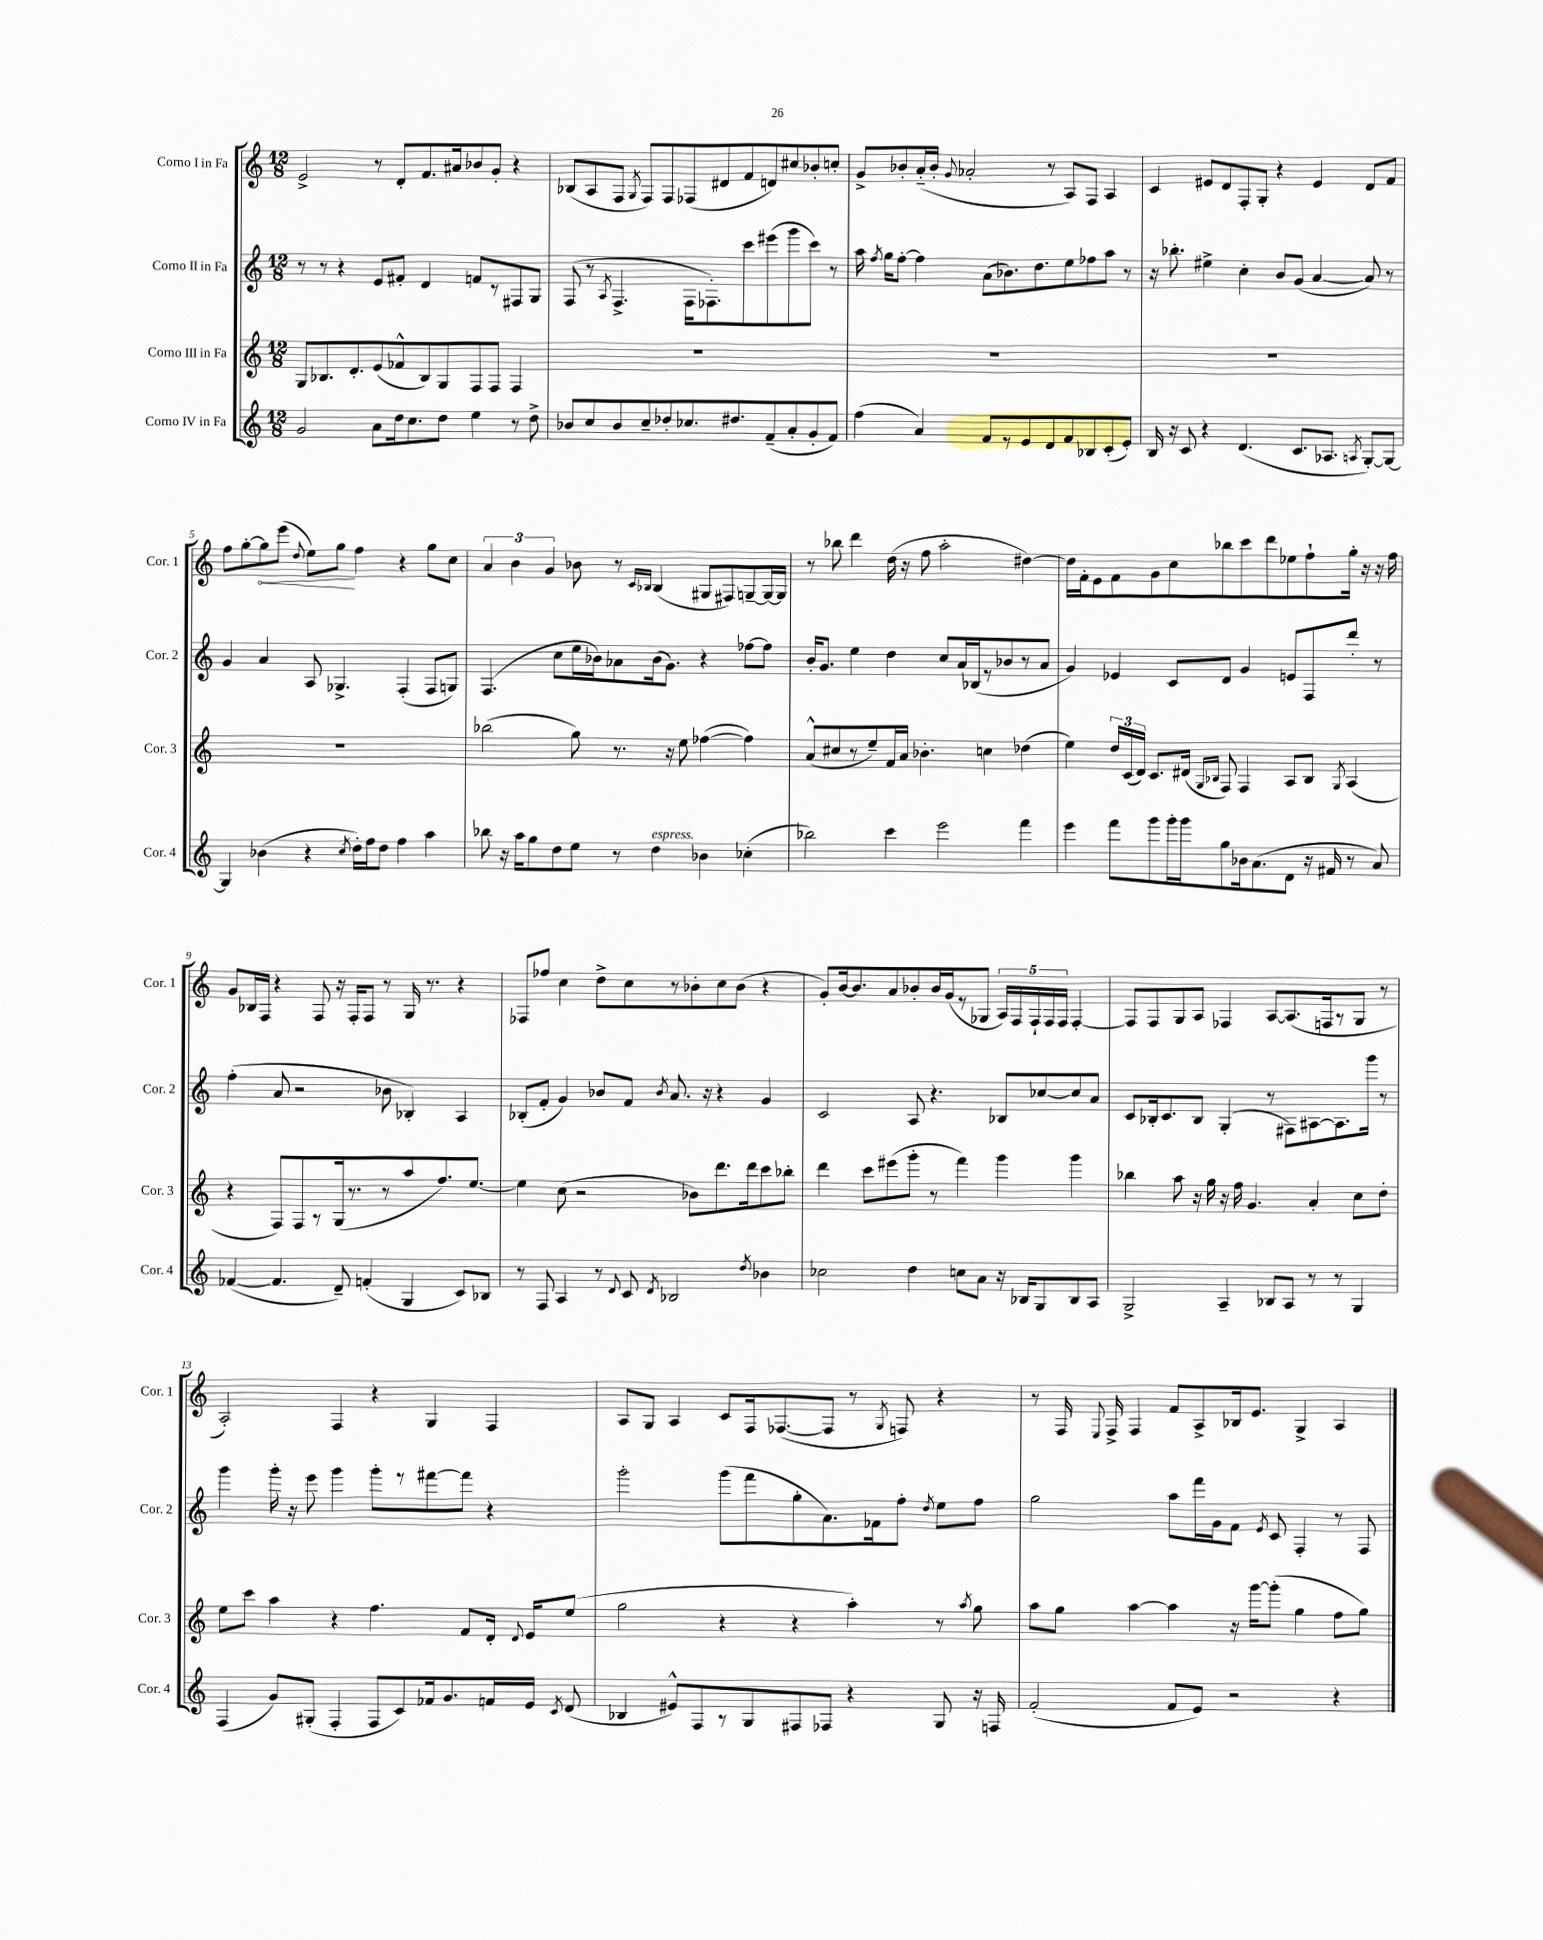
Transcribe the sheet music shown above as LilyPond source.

<<
\new StaffGroup <<
\new Staff = "s0" \with { instrumentName = "Corno I in Fa" shortInstrumentName = "Cor. 1" } {
    \clef treble \key c \major \numericTimeSignature \time 12/8
    \autoBeamOff e'2-> r8 d'8[-. f'8. ais'16 bes'8 g'8]-. r4 |
    bes8[( a8 f8] \acciaccatura { g8 } f8[) f8 fes8( dis'8 f'8 d'8) cis''8 bes'8-. c''8]-. |
    g'8[-> bes'8-. a'16-_( bes'16]-. \appoggiatura { g'8 } aes'2-. r8 a8[) f8] a4 |
    c'4 eis'8[ d'8 f8-. g8]-. r4 eis'4 d'8[ f'8] |
    f''8[ g''8~-. \once \override Hairpin.circled-tip = ##t g''8\< e'''8]( \appoggiatura { d''8 } e''8[) g''8]\! f''4 r4 g''8[ c''8] |
    \tuplet 3/2 { a'4 b'4 g'4 } bes'8 r8 \grace { c'16[ bes16] } bes4( gis8[ fis8) g8~-- g16~ g16] |
    r8 bes''8 d'''4 d''16( r16 f''8 a''2-. dis''4~) |
    dis''16[ f'16-. e'8 f'8 g'8 c''8 bes''8 c'''8 d'''8 ees''8 f''8-! g''16]-. r16 r16 f''16 |
    g'8[ bes16 f16] r4 f8 r16 f16[-. f8] r8 g16 r8. r4 |
    fes8[ fes''8] c''4 d''8[-> c''8 r8 bes'8-. c''8 bes'8]( r4 |
    g'8[-.) b'16~ b'8. a'8 bes'8-. bes'16 g'16( r8 ges8] \tuplet 5/4 { a16[) f16 f16-! f16 f16] } f4~-. |
    f8[ f8 g8 a8] fes4 a8[~ a8.( f16 r8 g8] r8 |
    a2-.) f4 r4 g4 f4 |
    a8[ g8] a4 c'8[ f16 fes8.~( fes8] r8 \acciaccatura { g8 } f8) r4 |
    r8 f16 \appoggiatura { e8 } f16-> f4 f'8[ a8-> bes16 e'8.] g4-> a4 \bar "|." |
}
\new Staff = "s1" \with { instrumentName = "Corno II in Fa" shortInstrumentName = "Cor. 2" } {
    \clef treble \key c \major \numericTimeSignature \time 12/8
    \autoBeamOff r8 r8 r4 e'8[ fis'8]-. d'4 f'8[ r8 fis8 g8] |
    f8( r8 \acciaccatura { a8 } f4.-> f16[ fes8.-.) c'''8 eis'''8( g'''8 c'''8]) r8 |
    a''16 \acciaccatura { f''8 } g''16[ f''8]~-. f''4 a'8[( bes'8.) d''8. e''8 fes''8 a''8] r8 |
    r16 bes''8.-. eis''4-> c''4-. b'8[ g'8]( a'4~ a'8) r8 |
    g'4 a'4 a8 ges4.-> f4-.( f8[ g8]) |
    f4.( c''8[ e''16 bes'16) aes'8 bes'16( g'8.]) r4 fes''8[~ fes''8] |
    b'16[-. g'8.] e''4 d''4 c''8[ a'16 bes16( r8 bes'8 r8 a'8] |
    g'4) ees'4 c'8[ d'8] g'4 e'8[ f8 d'''8]-. r8 |
    f''4-.( a'8 r2 bes'8 bes4-.) a4 |
    bes8[-.( f'8]-. g'4) bes'8[ f'8] \acciaccatura { bes'8 } a'8. r16 r4 g'4 |
    c'2 a8 r4. bes8[ ces''8~ ces''8 a'8] |
    c'8[ bes16-. c'8. bes8] g4-.( r8 fis8[) ais8~ ais8. g'''16] r8 |
    g'''4 g'''16-. r16 e'''8 g'''4 g'''8[-. r8 fis'''8~ fis'''8] r4 |
    g'''2-. g'''8[( f'''8 g''8-. a'8.) fes'16 f''8]-. \acciaccatura { d''8 } e''8[ f''8] |
    g''2 a''8[ f'''16 g'16 f'8] \acciaccatura { e'8 } c'8 f4-. r8 f8 \bar "|." |
}
\new Staff = "s2" \with { instrumentName = "Corno III in Fa" shortInstrumentName = "Cor. 3" } {
    \clef treble \key c \major \numericTimeSignature \time 12/8
    \autoBeamOff g8[ bes8. d'8.-. e'8( fes'8-^ bes8) g8 f8 f8] f4 |
    R1. |
    R1. |
    R1. |
    R1. |
    bes''2( g''8) r8. r16 e''8 fes''4~( fes''4) |
    a'8[-^( cis''8 r8 e''8--) f'16 a'16] bes'4.-. c''4 des''4( |
    e''4) \tuplet 3/2 { d''16[ c'16( d'16]) } c'8.[ dis'16]( \grace { g16[ bes16] } f8) f4 a8[ bes8] \acciaccatura { g8 } a4( |
    r4 f8[) f8 r8 g16( r8. r8 a''8 f''8.) e''8.]~ |
    e''4 c''8( r2 bes'8[) d'''8. d'''16 c'''8 bes''8]-. |
    d'''4 c'''8[ eis'''8( g'''8]-. r8 f'''4) g'''4 g'''4 |
    bes''4 a''8 r16 g''16 r16 f''16 g'4. a'4-. c''8[ d''8]-. |
    e''8[ c'''8] a''4 r4 f''4. f'8[ d'16]-. \appoggiatura { d'8 } e'16[ e''8]( |
    g''2 r4 r4 a''4-.) r8 \acciaccatura { a''8 } g''8 |
    a''8[ g''8] a''4~ a''4 r16 g'''16[~ g'''8]-.( g''4 f''8[ g''8]) \bar "|." |
}
\new Staff = "s3" \with { instrumentName = "Corno IV in Fa" shortInstrumentName = "Cor. 4" } {
    \clef treble \key c \major \numericTimeSignature \time 12/8
    \autoBeamOff g'2 a'8[ d''16 c''8. d''8] e''4 r8 d''8-> |
    bes'8[ c''8 bes'8 c''8-- des''8-. ces''8. dis''8. f'8--( a'8-. g'8-. f'8]) |
    f''4( a'4) f'8[ r8 e'8 d'8 f'8 bes8 c'8-.( e'8]-.) |
    b16 r16 c'8 r4 d'4.( c'8.[ aes8.] \acciaccatura { a8 } g8[~-.) g8]~ |
    g4 bes'4( r4 \acciaccatura { c''8 } d''16[-.) f''16 d''8] f''4 a''4 |
    bes''8 r16 a''16[ g''8 d''8 e''8] r8 d''4^\markup { \italic "espress." } bes'4 ces''4-.( |
    bes''2) c'''4 e'''2 f'''4 |
    e'''4 f'''8[ g'''8 g'''16-. g'''16 g''8 bes'16 a'8.( d'8] r16 fis'16 r8 a'8) |
    fes'4~( fes'4. d'8--) f'4-.( g4 c'8[) bes8] |
    r8 f8 a4 r8 \appoggiatura { d'8 } c'8 \acciaccatura { d'8 } bes2 \acciaccatura { d''8 } bes'4 |
    ces''2 d''4 c''8[ a'8] r16 bes16[ g8 bes8 a8] |
    g2-> a4-- bes8[ a8] r8 r8 g4 |
    f4( g'8[) gis8]-.( f4-. f8[ c'8) fes'16 g'8. f'16 e'16] \acciaccatura { c'8 } d'8( |
    bes4 eis'8[-^) f8 r8 g8 fis8 fes8] r4 g8 r16 f16 |
    f'2-.( f'8[ e'8]) r2 r4 \bar "|." |
}
>>
>>
